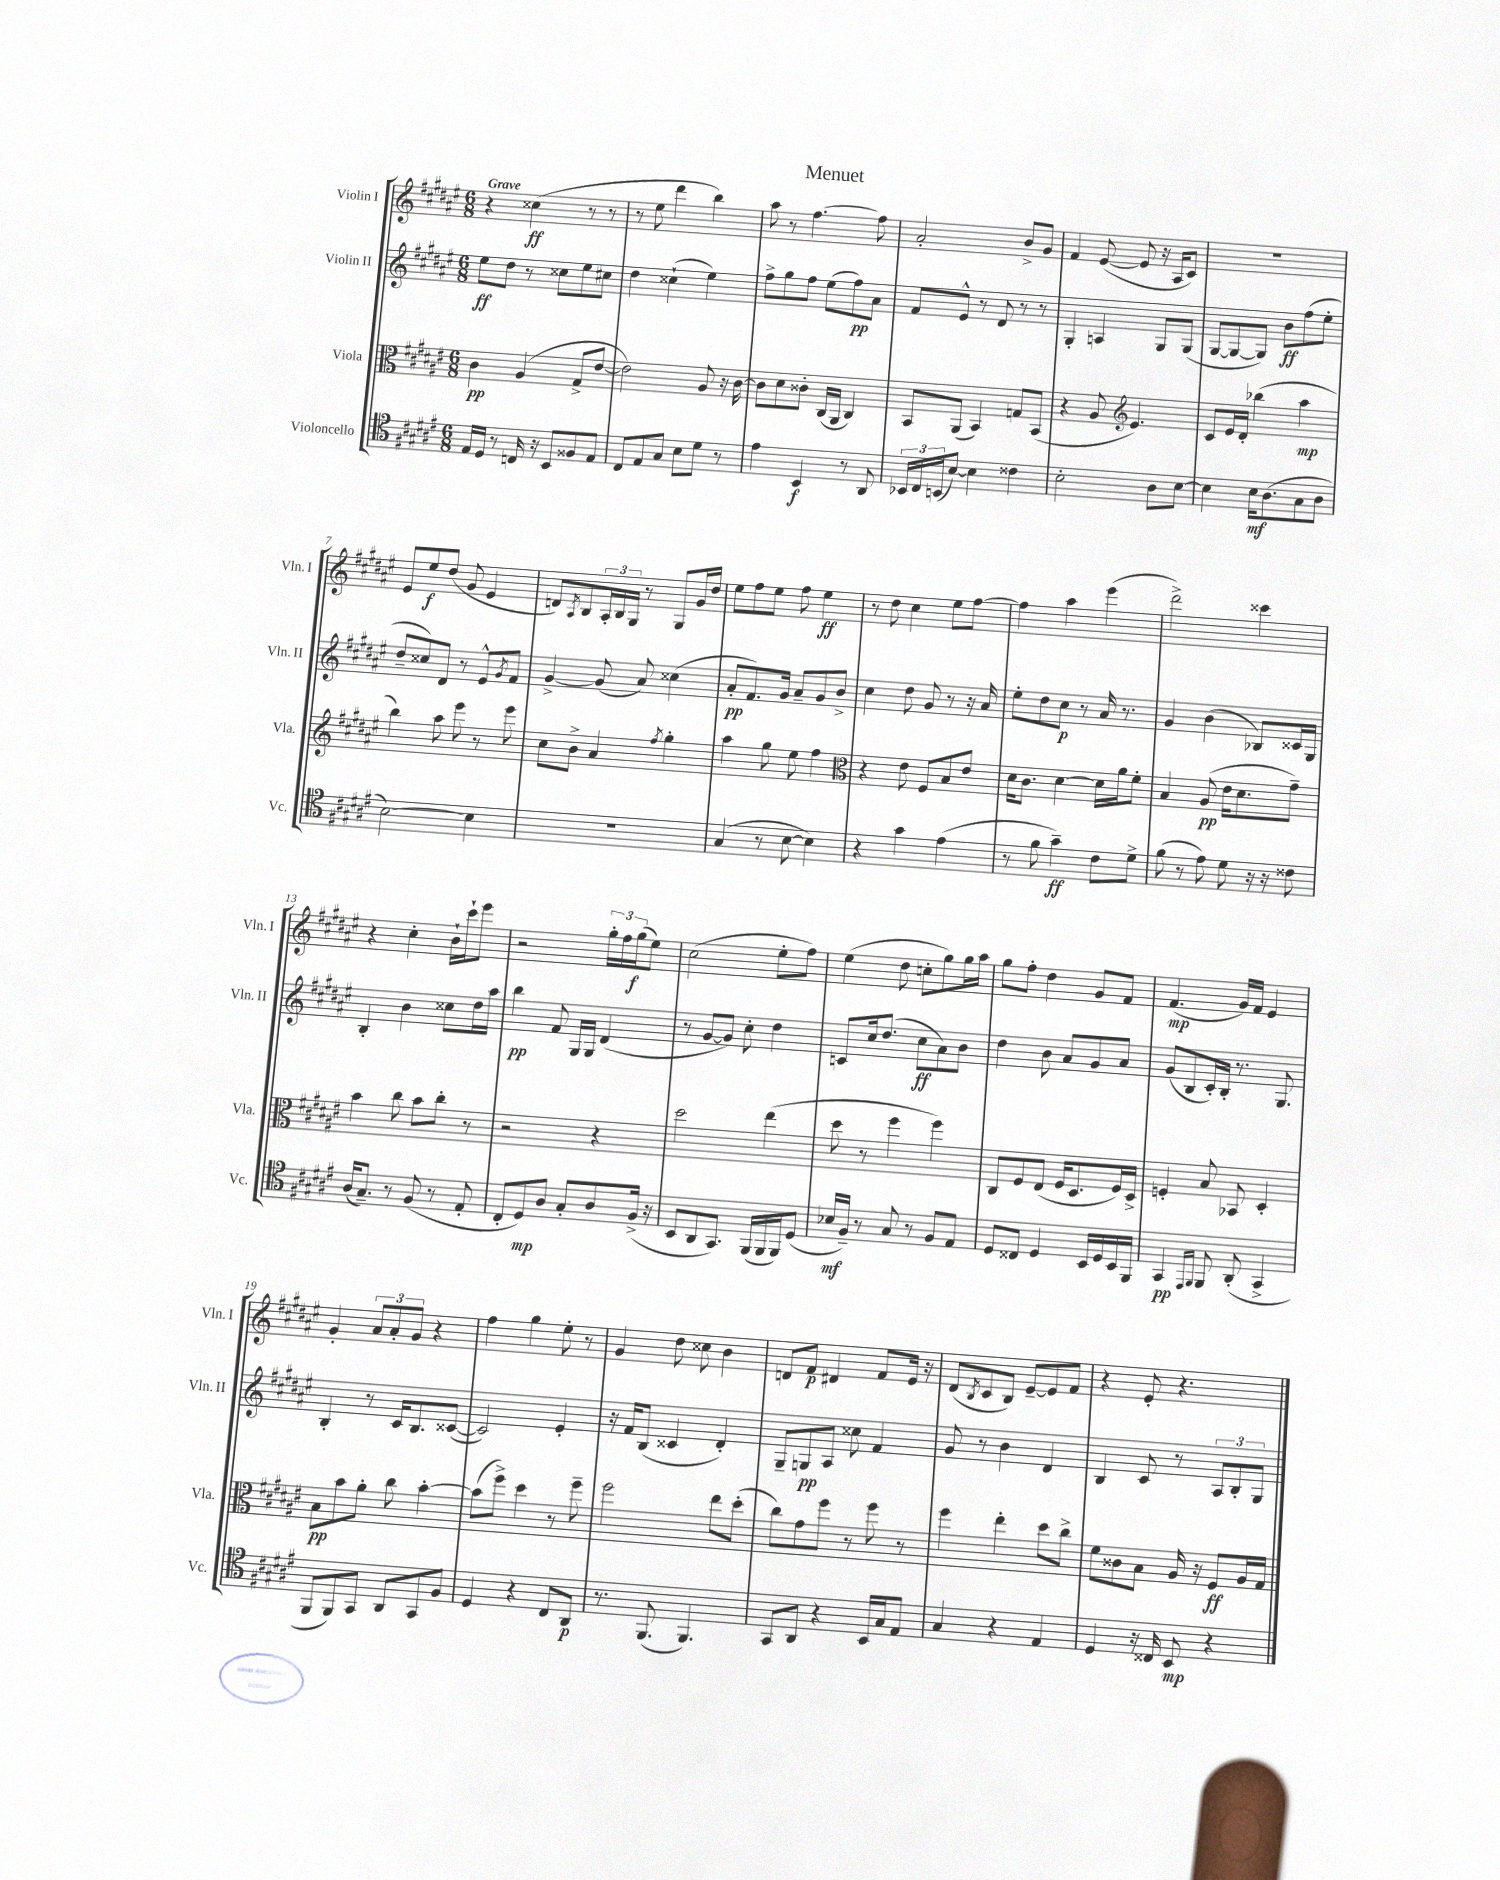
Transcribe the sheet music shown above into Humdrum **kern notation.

**kern	**dynam	**kern	**dynam	**kern	**dynam	**kern	**dynam
*part4	*part4	*part3	*part3	*part2	*part2	*part1	*part1
*staff4	*staff4	*staff3	*staff3	*staff2	*staff2	*staff1	*staff1
*I"Violoncello	*	*I"Viola	*	*I"Violin II	*	*I"Violin I	*
*I'Vc.	*	*I'Vla.	*	*I'Vln. II	*	*I'Vln. I	*
*clefC4	*	*clefC3	*	*clefG2	*	*clefG2	*
*k[f#c#g#d#a#e#]	*	*k[f#c#g#d#a#e#]	*	*k[f#c#g#d#a#e#]	*	*k[f#c#g#d#a#e#]	*
*M6/8	*	*M6/8	*	*M6/8	*	*M6/8	*
=1	=1	=1	=1	=1	=1	=1	=1
!	!	!	!	!	!	!LO:TX:a:B:t=Grave	!
16E#/LL	.	4c#\	pp	8ee#\L	ff	4r	.
16D#/JJ	.	.	.	.	.	.	.
8r	.	.	.	8dd#\J	.	.	.
16Cn/	.	(4A#/	.	8r	.	(4cc##X\	ff
16r	.	.	.	.	.	.	.
8BB/L	.	.	.	8cc##X\L	.	.	.
8F##X/	.	8G#^/L	.	8ee#\	.	8r	.
8E#/J	.	[8e#/J	.	8cc#X\J	.	8r	.
=2	=2	=2	=2	=2	=2	=2	=2
8C#/L	.	2e#\])	.	4dd#\	.	8r	.
8E#/	.	.	.	.	.	8ee#\	.
8G#/J	.	.	.	(4cc##X`\	.	4ddd#\	.
8B\L	.	.	.	.	.	.	.
8d#\J	.	8A#/	.	4ee#\)	.	4bb\)	.
8r	.	16r	.	.	.	.	.
.	.	[16c#\	.	.	.	.	.
=3	=3	=3	=3	=3	=3	=3	=3
4e#\	.	8c#\L]	.	8ff#^\L	.	8aa#\	.
.	.	8d#\	.	8gg#\	.	8r	.
4BB/	f	8c##X'\J	.	8ff#\J	.	[4.ff#\	.
.	.	(16C#/LL	.	(8ee#\L	.	.	.
.	.	16AA#/JJ	.	.	.	.	.
8r	.	4C#/)	.	8ff#\)	pp	.	.
8AA#/	.	.	.	8a#\J	.	8ff#\]	.
=4	=4	=4	=4	=4	=4	=4	=4
24BB-X/LL	.	8BB/L	.	8f#/L	.	2a#'/	.
24C#/	.	.	.	.	.	.	.
(24BBn/J	.	.	.	.	.	.	.
[8B/J)	.	(8AA#/J	.	8e#^^/J	.	.	.
4B\]	.	4BB/)	.	8r	.	.	.
.	.	.	.	8d#/	.	.	.
4c##X\	.	8Gn/L	.	8r	.	8b^/L	.
.	.	(8BB/J	.	8r	.	8g#/J	.
=5	=5	=5	=5	=5	=5	=5	=5
2B'\	.	4r	.	4G#'/	.	4f#/	.
.	.	8A#/	.	4An/	.	([8e#/	.
*	*	*clefG2	*	*	*	*	*
.	.	4.e#/)	.	.	.	8e#/]	.
8A#\L	.	.	.	8G#/L	.	16r	.
.	.	.	.	.	.	16A#/KL	.
[8B\J	.	.	.	(8G#/J	.	8c#/J)	.
=6	=6	=6	=6	=6	=6	=6	=6
4B\]	.	8c#/L	.	[8G#/L	.	2.r	.
.	.	16e#/L	.	8G#/_	.	.	.
.	.	16d#'/JJ	.	.	.	.	.
16B\KL	mf	(4bb-X\	.	8G#/J])	.	.	.
(8.A#\	.	.	.	.	.	.	.
.	.	.	.	8b\L	ff	.	.
8G#\	.	4aa#\	mp	(8ff#\	.	.	.
8A#\J	.	.	.	8ee#'\J	.	.	.
!!LO:LB:g=z
=7	=7	=7	=7	=7	=7	=7	=7
[2B\)	.	4bb\)	.	8dd#~/L	.	8e#/L	.
.	.	.	.	8cc##X/)	.	8ee#/	f
.	.	8aa#\	.	8d#/J	.	(8dd#/J	.
.	.	8eee#\	.	8r	.	8g#/	.
4B\]	.	8r	.	8e#^^/L	.	4e#/	.
.	.	.	.	8qg#/	.	.	.
.	.	8eee#\	.	8f#/J	.	.	.
=8	=8	=8	=8	=8	=8	=8	=8
2.r	.	8cc#\L	.	[4g#^/	.	8dn/L)	.
.	.	.	.	.	.	8qA#/	.
.	.	8b^\J	.	.	.	8B/	.
.	.	4a#/	.	(8g#/]	.	24A#'/L	.
.	.	.	.	.	.	24B/	.
.	.	.	.	.	.	24G#/JJ	.
.	.	.	.	8a#/)	.	8r	.
.	.	8qff#/	.	.	.	.	.
.	.	4gg#'\	.	(4cc##X\	.	8G#/L	.
.	.	.	.	.	.	16g#/L	.
.	.	.	.	.	.	16dd#/JJ	.
=9	=9	=9	=9	=9	=9	=9	=9
(4G#/	.	4aa#\	.	8a#'/L	pp	8ee#\L	.
.	.	.	.	8.f#/)	.	8ff#\	.
8r	.	8gg#\	.	.	.	8ee#\J	.
.	.	.	.	16g#/Jk	.	.	.
[8B\	.	8ee#\	.	8a#~/L	.	8ff#\	.
4B\])	.	4ff#\	.	8g#/	.	4ee#\	ff
.	.	.	.	8b^/J	.	.	.
=10	=10	=10	=10	=10	=10	=10	=10
*	*	*clefC3	*	*	*	*	*
4r	.	4r	.	4cc#\	.	8r	.
.	.	.	.	.	.	8dd#\	.
4g#\	.	8e#\	.	8dd#\	.	4cc#\	.
.	.	8F#/L	.	8g#/	.	.	.
(4e#\	.	8B/	.	8r	.	8ee#\L	.
.	.	8e#/J	.	16r	.	[8ff#\J	.
.	.	.	.	16a#/	.	.	.
=11	=11	=11	=11	=11	=11	=11	=11
8r	.	16d#\KL	.	8ee#'\L	.	4ff#\]	.
.	.	8.c#\J	.	.	.	.	.
8f#\	.	.	.	8dd#\	.	.	.
4g#~\)	ff	[4d#\	.	8cc#\J	p	4aa#\	.
.	.	.	.	8r	.	.	.
8c#\L	.	16d#\LL]	.	16a#/	.	(4eee#\	.
.	.	16a#\J	.	8.r	.	.	.
8d#^\J	.	8f#'\J	.	.	.	.	.
=12	=12	=12	=12	=12	=12	=12	=12
(8f#\	.	4B/	.	4g#/	.	2ddd#^\)	.
8r	.	.	.	.	.	.	.
8e#\)	.	(8A#/	pp	(4b\	.	.	.
8d#\	.	16e#\KL	.	.	.	.	.
.	.	8.d#\	.	.	.	.	.
16r	.	.	.	8B-X/L)	.	4ccc##X\	.
16r	.	.	.	.	.	.	.
8c##X\	.	8g#~\J)	.	16c##X/L	.	.	.
.	.	.	.	16G#/JJ	.	.	.
!!LO:LB:g=z
=13	=13	=13	=13	=13	=13	=13	=13
(16A#/KL	.	4b\	.	4B'/	.	4r	.
8.G#~/J)	.	.	.	.	.	.	.
8r	.	8cc#\	.	4b\	.	4cc#'\	.
(8F#/	.	8b\L	.	.	.	.	.
8r	.	8cc#'\J	.	8cc##X\L	.	16b`\LL	.
.	.	.	.	.	.	16ccc#`\J	.
8E#'/	.	8r	.	16dd#\L	.	8eee#\J	.
.	.	.	.	16aa#\JJ	.	.	.
=14	=14	=14	=14	=14	=14	=14	=14
8C#'/L	.	2r	.	4bb\	pp	2r	.
8D#/)	mp	.	.	.	.	.	.
8A#/J	.	.	.	8f#/	.	.	.
8G#'/L	.	.	.	16G#/LL	.	.	.
.	.	.	.	16G#/JJ	.	.	.
8A#/	.	4r	.	(4d#/	.	24gg#'\LL	.
.	.	.	.	.	.	24ff#\	.
.	.	.	.	.	.	(24gg#\J	f
(16F#^/Jk	.	.	.	.	.	8ee#\J)	.
16r	.	.	.	.	.	.	.
=15	=15	=15	=15	=15	=15	=15	=15
8BB/L	.	2dd#\	.	8r	.	(2cc#\	.
8AA#/	.	.	.	[8g#/L	.	.	.
8.GG#/J)	.	.	.	8g#/J])	.	.	.
.	.	.	.	8cc#'\	.	.	.
(16FF#/LL	.	.	.	.	.	.	.
16FF#/	.	(4ee#\	.	4dd#\	.	8ee#'\L	.
16FF#/J)	.	.	.	.	.	.	.
(8D#/J	.	.	.	.	.	8ff#\J)	.
=16	=16	=16	=16	=16	=16	=16	=16
16B-X/LL	mf	8dd#\	.	8cn/L	.	(4ee#\	.
16F#~/JJ)	.	.	.	.	.	.	.
8r	.	8r	.	16cc#/k	.	.	.
.	.	.	.	(8.dd#/J	.	.	.
8G#/	.	4ff#\	.	.	.	8dd#\	.
8r	.	.	.	8cc#\L	ff	8ccn'\L	.
8F#/L	.	4ff#\)	.	8a#\)	.	8gg#\)	.
8E#/J	.	.	.	8b\J	.	16gg#\L	.
.	.	.	.	.	.	16aa#\JJ	.
=17	=17	=17	=17	=17	=17	=17	=17
8D#/L	.	8C#/L	.	4dd#\	.	8gg#\L	.
8C##X/J	.	8F#/	.	.	.	8ff#'\J	.
4D#/	.	(8E#/J	.	8b\	.	4dd#\	.
.	.	16F#/KL	.	8a#/L	.	.	.
.	.	8.D#/	.	.	.	.	.
16BB/LL	.	.	.	8g#/	.	8g#/L	.
16D#/	.	.	.	.	.	.	.
16BB/	.	16F#/L)	.	8a#/J	.	8f#/J	.
16FF#/JJ	.	16D#^/JJ	.	.	.	.	.
=18	=18	=18	=18	=18	=18	=18	=18
4GG#/	pp	4Fn'/	.	(8g#/L	.	(4.f#/	mp
.	.	.	.	8B/	.	.	.
16qqEE#/LL	.	.	.	.	.	.	.
16qqFF#/JJ	.	.	.	.	.	.	.
8FF#/	.	8B/	.	16c#'/L)	.	.	.
.	.	.	.	16B'/JJ	.	.	.
(8AA#'/	.	8BB-X/	.	8.r	.	16g#/LL)	.
.	.	.	.	.	.	16f#/JJ	.
4GG#^/	.	4D#'/	.	.	.	4e#/	.
.	.	.	.	8.G#/	.	.	.
!!LO:LB:g=z
=19	=19	=19	=19	=19	=19	=19	=19
8FF#/L	.	8B\L	pp	4B'/	.	4g#'/	.
8FF#/)	.	8b\	.	.	.	.	.
8GG#/J	.	8a#'\J	.	8r	.	12a#/L	.
.	.	.	.	.	.	12a#'/	.
8AA#/L	.	8cc#\	.	16c#/KL	.	.	.
.	.	.	.	.	.	12g#/J	.
.	.	.	.	8.B/	.	.	.
8GG#/	.	[4b'\	.	.	.	4r	.
8F#/J	.	.	.	([8c##X/J	.	.	.
=20	=20	=20	=20	=20	=20	=20	=20
4D#/	.	(8b\L]	.	2c##/])	.	4ff#\	.
.	.	8ff#^\J)	.	.	.	.	.
4r	.	4dd#\	.	.	.	4gg#\	.
8C#/L	.	8r	.	4e#'/	.	8ee#'\	.
8AA#/J	p	8ff#~\	.	.	.	8r	.
=21	=21	=21	=21	=21	=21	=21	=21
8.r	.	2ff#\	.	16r	.	4g#/	.
.	.	.	.	16f#/KL	.	.	.
.	.	.	.	(8B/J	.	.	.
(8.FF#/	.	.	.	.	.	.	.
.	.	.	.	4c##X/	.	8dd#\	.
4.FF#/)	.	.	.	.	.	8cc##X\	.
.	.	8ee#\L	.	4d#'/)	.	4b\	.
.	.	(8dd#'\J	.	.	.	.	.
=22	=22	=22	=22	=22	=22	=22	=22
8GG#/L	.	8cc#\L)	.	8G#~/L	.	8dn/L	.
8AA#/J	.	8g#\	.	8Gn/	pp	8f#/J	p
4r	.	8ff#\J	.	8A#/J	.	4d#X/	.
.	.	8r	.	8cc##X\	.	.	.
16BB/LL	.	8ff#\	.	4f#/	.	8f#/L	.
16G#/J	.	.	.	.	.	.	.
8E#/J	.	8r	.	.	.	16e#/Jk	.
.	.	.	.	.	.	16r	.
=23	=23	=23	=23	=23	=23	=23	=23
4G#/	.	4ff#\	.	8g#/	.	(8d#/L	.
.	.	.	.	.	.	8qB/	.
.	.	.	.	8r	.	8c#/	.
4r	.	4ee#'\	.	4b\	.	8B/J)	.
.	.	.	.	.	.	[8e#~/L	.
4E#/	.	8dd#\L	.	4d#/	.	8e#/]	.
.	.	8cc#^\J	.	.	.	8f#/J	.
=24	=24	=24	=24	=24	=24	=24	=24
4D#/	.	8f#\L	.	4B/	.	4r	.
.	.	8c##X\	.	.	.	.	.
16r	.	8B\J	.	8c#/	.	8e#'/	.
16C##X/	.	.	.	.	.	.	.
8BB/	mp	16A#/	.	8r	.	4.r	.
.	.	16r	.	.	.	.	.
4r	.	8F#/L	ff	12A#/L	.	.	.
.	.	.	.	12B'/	.	.	.
.	.	16A#/L	.	.	.	.	.
.	.	.	.	12G#/J	.	.	.
.	.	16G#/JJ	.	.	.	.	.
==	==	==	==	==	==	==	==
*-	*-	*-	*-	*-	*-	*-	*-
